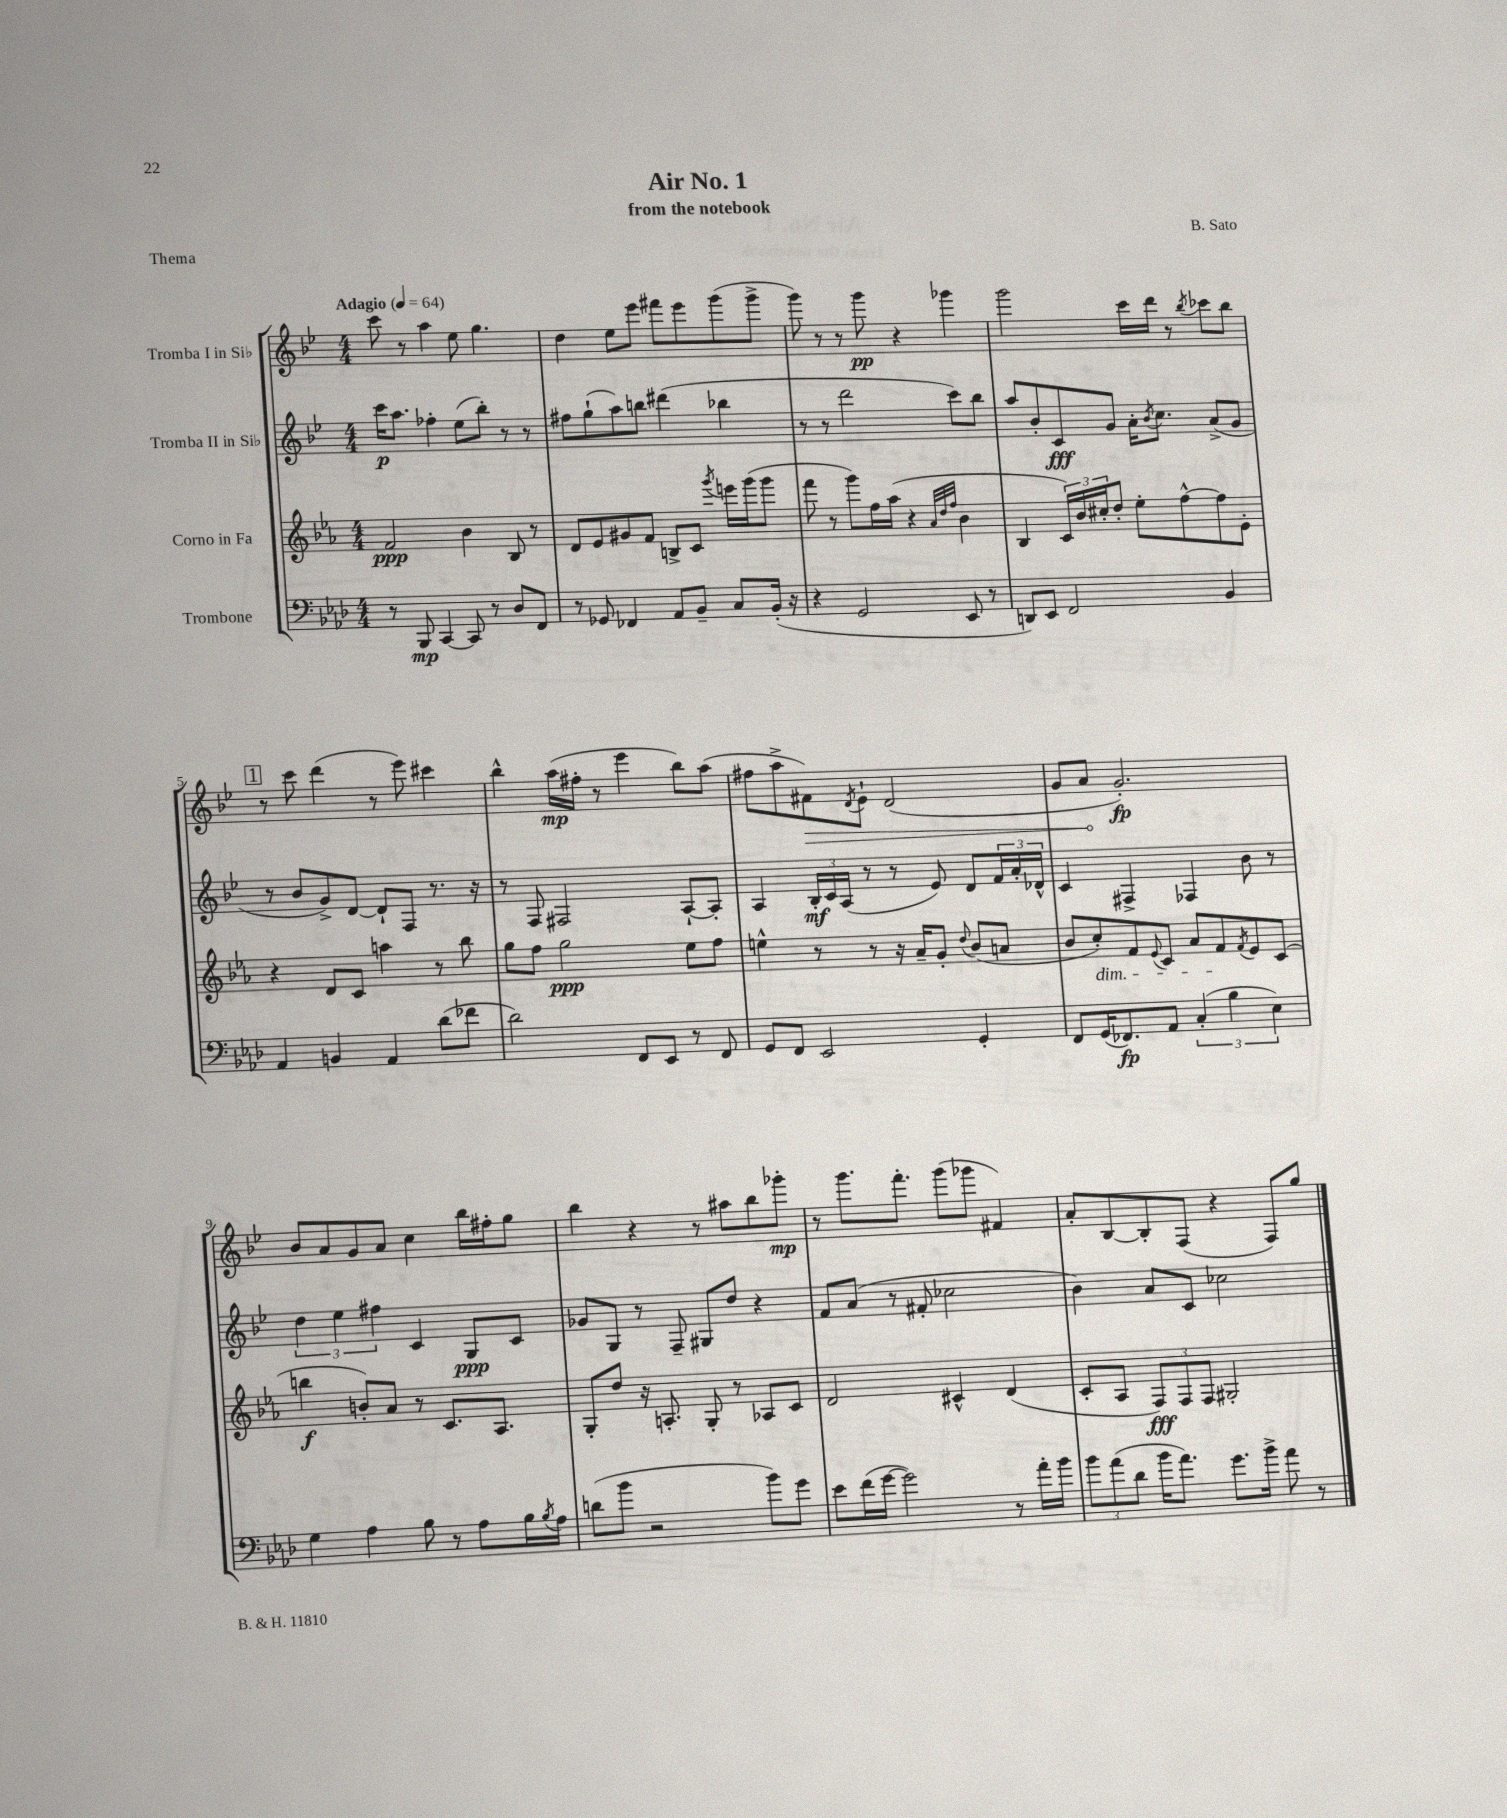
\header { title = "Air No. 1" composer = "B. Sato" subtitle = "from the notebook" piece = "Thema" }
<<
\new StaffGroup <<
\new Staff = "s0" \with { instrumentName = "Tromba I in Sib" } {
    \clef treble \key bes \major \numericTimeSignature \time 4/4 \tempo "Adagio" 4 = 64
    c'''8 r8 a''4 ees''8 g''4. |
    d''4 ees''8 ees'''8 fis'''8 ees'''8 g'''8( g'''8-> |
    g'''8) r8 r8 g'''8\pp r4 ges'''4 |
    g'''2 c'''16 d'''16 r8 \acciaccatura { bes''8 } ces'''8 bes''8 |
    \mark \markup { \box "1" } r8 c'''8 d'''4( r8 ees'''8) cis'''4 |
    bes''4-^ a''16\mp( fis''16-. r8 ees'''4 bes''8) a''8( |
    fis''8 a''8-> \once \override Hairpin.circled-tip = ##t fis'8\>) \acciaccatura { d'8 } ees'8-! d'2( |
    g'8 a'8\! g'2.-.\fp) |
    bes'8 a'8 g'8 a'8 c''4 bes''16 fis''16-. g''8 |
    bes''4 r4 r8 ais''8 bes''8 ges'''8-.\mp |
    r8 g'''8. f'''8.-. g'''8( ges'''8 fis'4) |
    a'8-. bes8~ bes8-. f8( r4 f8) g''8 \bar "|." |
}
\new Staff = "s1" \with { instrumentName = "Tromba II in Sib" } {
    \clef treble \key bes \major \numericTimeSignature \time 4/4
    c'''16\p a''8. fes''4-. ees''8( bes''8-.) r8 r8 |
    fis''8 g''8-!( a''8) b''8 dis'''4( bes''4 |
    r8 r8 d'''2 c'''8) bes''8 |
    a''8 bes'8-. c'8\fff g'8 a'16-. \acciaccatura { bes'8 } c''8. a'8->( g'8 |
    \mark \markup { \box "1" } r8 bes'8 g'8->) d'8~ d'8-! f8 r8. r16 |
    r8 f8 fis2 a8~-! a8-. |
    a4 \tuplet 3/2 { bes16-.\mf c'16 a16( } r8 r8 ees'8) d'8 \tuplet 3/2 { f'16 a'16-. des'16-^ } |
    c'4 fis4-> fes4 bes'8 r8 |
    \tuplet 3/2 { d''4 ees''4 fis''4 } c'4 g8\ppp c'8 |
    ges'8 g8 r8 f8-- gis8 d''8 r4 |
    f'8 a'8( r8 fis'8-. ces''2 |
    bes'4) a'8 c'8 ces''2 \bar "|." |
}
\new Staff = "s2" \with { instrumentName = "Corno in Fa" } {
    \clef treble \key ees \major \numericTimeSignature \time 4/4
    f'2\ppp bes'4 bes8 r8 |
    d'8 ees'8 gis'8 f'8 b8-> c'8 \acciaccatura { g'''8 } e'''16 g'''16( g'''8 |
    f'''8 r8 g'''8) f''16 aes''16( r4 \grace { aes'32 d''32 f''32 } bes'4 |
    bes4 \tuplet 3/2 { c'16) bes'16 cis''16-. } d''8-. ees''8-. f''8~-^ f''8 ees'8-. |
    \mark \markup { \box "1" } r4 d'8 c'8 a''4 r8 bes''8 |
    g''8 f''8 g''2\ppp ees''8 f''8 |
    e''4-^ r8 r8 r16 aes'16-- g'8-. \appoggiatura { d''8 } bes'8( a'8 |
    bes'8 c''8-.\dim) f'8 \appoggiatura { ees'8 } c'8 aes'8 f'8\! \acciaccatura { f'8 } ees'8 c'8( |
    b''4\f b'8-.) aes'8 r8 c'8. aes8. |
    g8-. d''8 r16 a8.-. g8-. r8 aes8 c'8 |
    d'2 cis'4-^ d'4( |
    c'8-. aes8 \tuplet 3/2 { f8\fff) f8 f8 } gis2-. \bar "|." |
}
\new Staff = "s3" \with { instrumentName = "Trombone" } {
    \clef bass \key aes \major \numericTimeSignature \time 4/4
    r8 bes,,8\mp c,4~ c,8 r8 des8 f,8 |
    r8 ges,8 fes,4 aes,8 bes,8-- c8 bes,16-.( r16 |
    r4 g,2 ees,8 r8 |
    d,8) ees,8 f,2 bes,4 |
    \mark \markup { \box "1" } aes,4 b,4 aes,4 des'8( fes'8 |
    des'2) f,8 ees,8 r8 f,8 |
    g,8 f,8 ees,2 g,4-. |
    f,8 g,16( fes,8.\fp) aes,8 \tuplet 3/2 { c4-.( bes4 ees4) } |
    g4 aes4 bes8 r8 aes8 bes16 \acciaccatura { bes8 } aes16 |
    d'8( bes'8 r2 bes'8) g'8 |
    ees'8 f'16( g'16~ g'2) r8 aes'16-. bes'16 |
    \tuplet 3/2 { bes'8 aes'8( des'8 } bes'16 aes'8.) g'8. bes'16-> aes'8 r8 \bar "|." |
}
>>
>>
